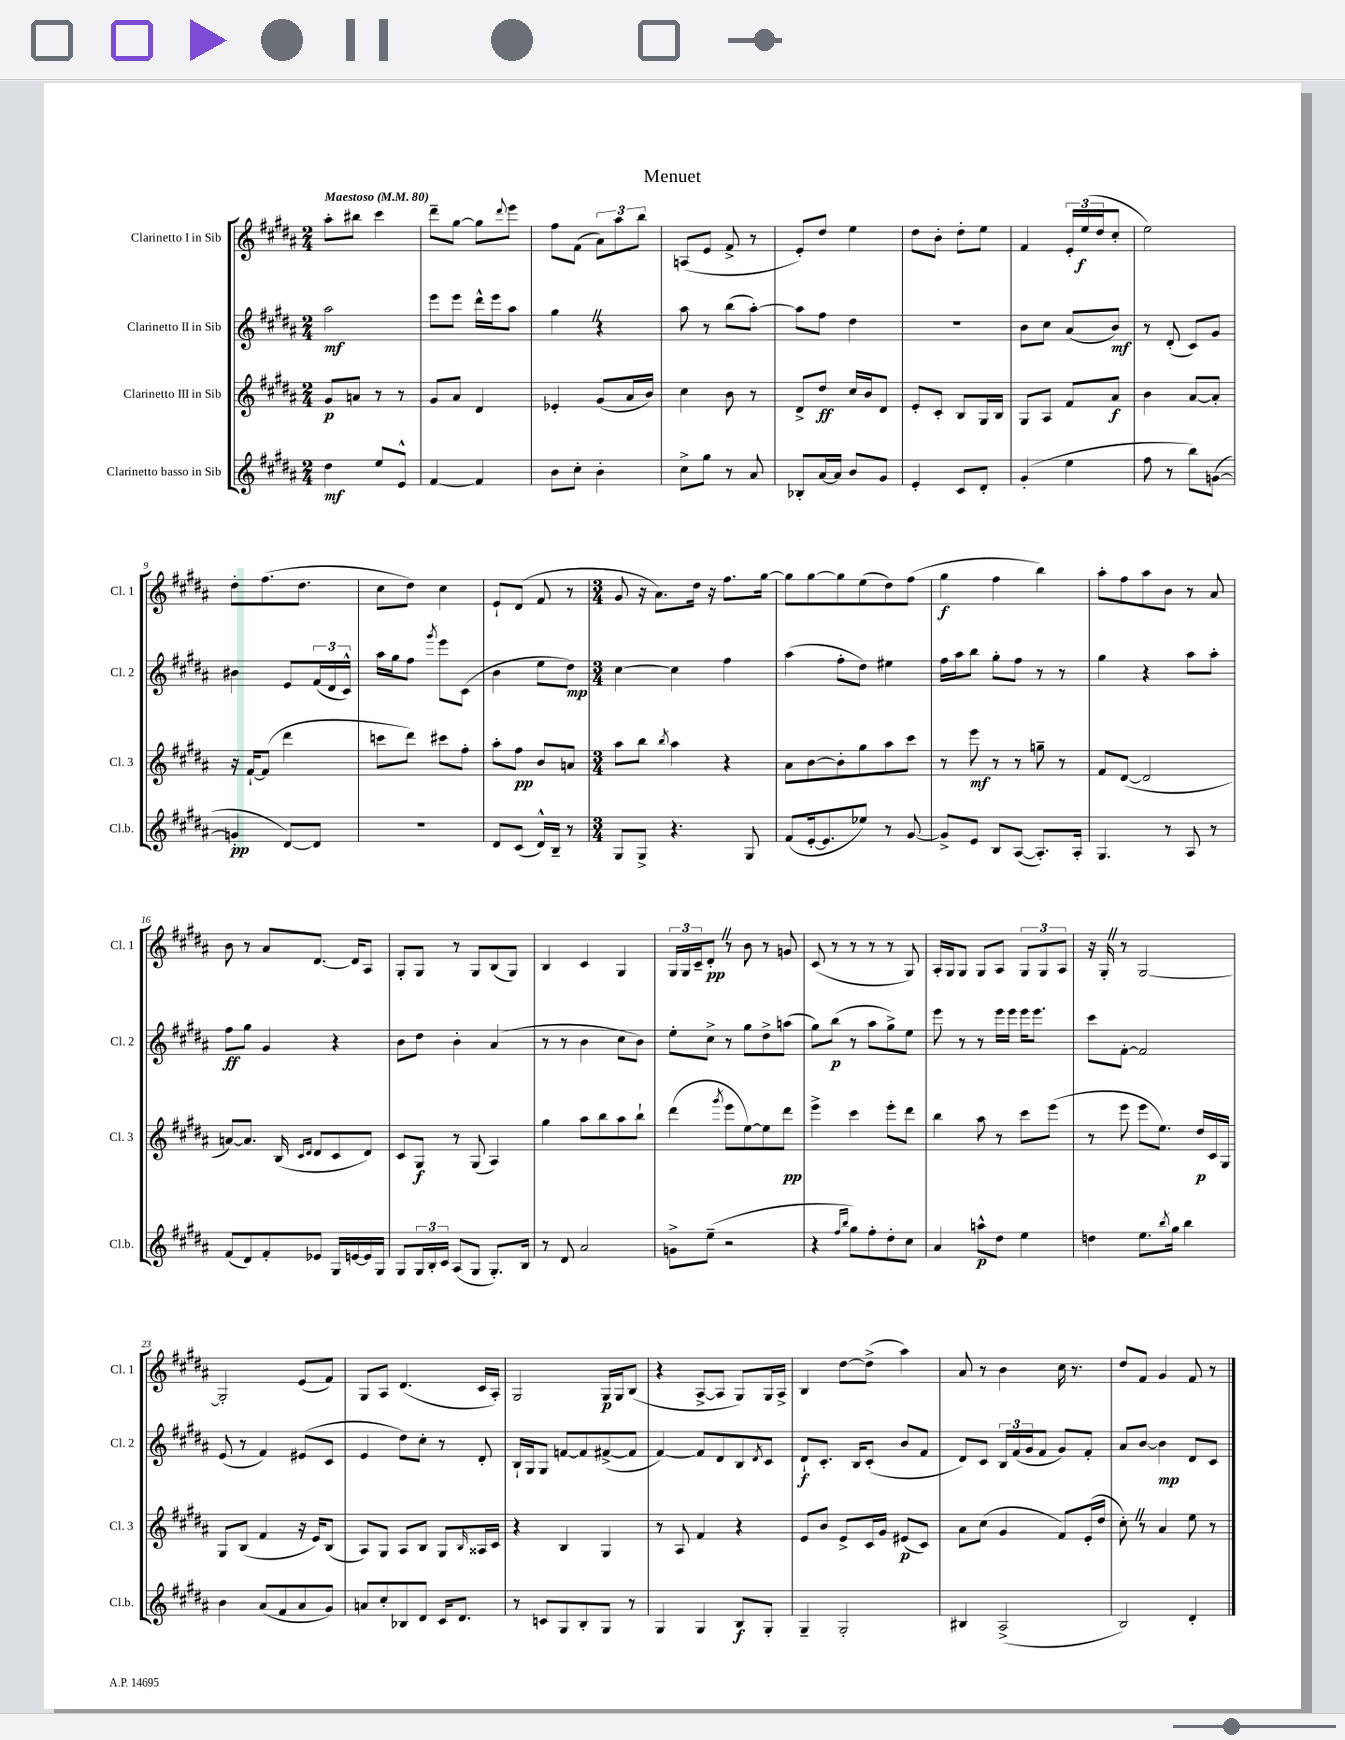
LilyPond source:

\header { title = "Menuet" }
<<
\new StaffGroup <<
\new Staff = "s0" \with { instrumentName = "Clarinetto I in Sib" shortInstrumentName = "Cl. 1" } {
    \clef treble \key b \major \numericTimeSignature \time 2/4 \tempo "Maestoso" 4 = 80
    ais''8-. bis''8 cis'''4 |
    dis'''8-- gis''8~ gis''8 \appoggiatura { dis'''8 } e'''8 |
    fis''8 fis'8( \tuplet 3/2 { ais'8) ais''8 b''8 } |
    a8( e'8 fis'8-> r8 |
    e'8-.) dis''8 e''4 |
    dis''8 b'8-. dis''8-. e''8 |
    fis'4 \tuplet 3/2 { e'16-. e''16\f( dis''16 } cis''8-. |
    e''2) |
    dis''8-. fis''8.( dis''8. |
    cis''8 dis''8) cis''4 |
    e'8-! dis'8( fis'8 r8 |
    \numericTimeSignature \time 3/4 gis'8 r16 ais'8.) dis''16 r16 fis''8. gis''16~ |
    gis''8 gis''8~ gis''8 e''8( dis''8) fis''8( |
    gis''4\f fis''4 b''4) |
    ais''8-. fis''8 ais''8 b'8 r8 ais'8 |
    b'8 r8 ais'8 dis'8.~ dis'16 ais8 |
    gis8-. gis8 r8 gis8 b8( gis8) |
    b4 cis'4 gis4 |
    \tuplet 3/2 { gis16 gis16 cis'16-- } dis'8-.\pp \once \override BreathingSign.text = \markup { \musicglyph "scripts.caesura.straight" } \breathe r8 b'8 r8 g'8 |
    cis'8( r8 r8 r8 r8 gis8) |
    ais16-. gis16 gis8 gis8 ais8 \tuplet 3/2 { gis8 gis8 ais8 } |
    r16 gis16-. \once \override BreathingSign.text = \markup { \musicglyph "scripts.caesura.straight" } \breathe r8 gis2~ |
    gis2-. e'8( fis'8) |
    gis8 ais8 dis'4.( cis'16 ais16-.) |
    gis2 gis16\p gis16 b8( |
    r4 ais8~-> ais8 gis8) gis16 ais16-> |
    b4 dis''8~ dis''8->( ais''4) |
    ais'8 r8 b'4 cis''16 r8. |
    dis''8 fis'8 gis'4 fis'8 r8 \bar "|." |
}
\new Staff = "s1" \with { instrumentName = "Clarinetto II in Sib" shortInstrumentName = "Cl. 2" } {
    \clef treble \key b \major \numericTimeSignature \time 2/4
    ais''2\mf |
    e'''8 e'''8 dis'''16-^ e'''16 ais''8 |
    gis''4 \once \override BreathingSign.text = \markup { \musicglyph "scripts.caesura.straight" } \breathe r4 |
    ais''8 r8 b''8( ais''8~-.) |
    ais''8 fis''8 dis''4 |
    R2 |
    b'8 cis''8 ais'8( b'8\mf) |
    r8 dis'8-.( cis'8) gis'8 |
    bis'4 e'8 \tuplet 3/2 { fis'16( dis'16 cis'16-^) } |
    ais''16 gis''16 fis''8 \acciaccatura { gis'''8 } e'''8 cis'8( |
    b'4 e''8 dis''8\mp) |
    \numericTimeSignature \time 3/4 cis''4~ cis''4 fis''4 |
    ais''4( fis''8-. dis''8) eis''4 |
    fis''16 ais''16 b''8 gis''8-. fis''8 r8 r8 |
    gis''4 r4 ais''8 ais''8-. |
    fis''8\ff gis''8 gis'4 r4 |
    b'8 dis''8 b'4-. ais'4( |
    r8 r8 b'4 cis''8 b'8) |
    e''8-. cis''8-> r8 gis''8 dis''8-> a''8( |
    gis''8) b''8\p( r8 ais''8 gis''8->) e''8 |
    e'''8 r8 r8 e'''16 e'''16 e'''16 e'''8. |
    cis'''8 fis'8~-. fis'2 |
    e'8( r8 fis'4) eis'8( cis'8 |
    e'4 dis''8) cis''8-. r8 dis'8-. |
    b16-! gis16 gis8 f'8~ f'8 fis'8~->( fis'8 |
    fis'4~) fis'8 dis'8 b8 \acciaccatura { dis'8 } cis'8 |
    dis'8-!\f cis'8.-. b16 cis'8-.( b'8 fis'8 |
    dis'8) cis'8 \tuplet 3/2 { b16 fis'16( gis'16 } fis'8 gis'8) fis'8-. |
    ais'8 b'8~ b'4\mp dis'8 cis'8 \bar "|." |
}
\new Staff = "s2" \with { instrumentName = "Clarinetto III in Sib" shortInstrumentName = "Cl. 3" } {
    \clef treble \key b \major \numericTimeSignature \time 2/4
    gis'8\p a'8 r8 r8 |
    gis'8 ais'8 dis'4 |
    ees'4-. gis'8( ais'16 b'16) |
    cis''4 b'8 r8 |
    dis'8-> dis''8\ff cis''16 b'16 dis'8 |
    e'8-. cis'8-. b8 gis16 b16 |
    gis8 ais8 fis'8 ais'8\f |
    b'4 ais'8~ ais'8-. |
    r16 fis'16~-! fis'8( dis'''4 |
    c'''8 dis'''8) cis'''8 fis''8-. |
    ais''8-. fis''8\pp b'8 a'8 |
    \numericTimeSignature \time 3/4 ais''8 b''8 \acciaccatura { b''8 } ais''4 r4 |
    ais'8 b'8~ b'8-. gis''8 ais''8 cis'''8 |
    r8 e'''8\mf r8 r8 g''8-- r8 |
    fis'8 dis'8~( dis'2 |
    a'8~) a'8. b16( \grace { cis'16 dis'16 } dis'8 cis'8 dis'8) |
    cis'8 gis8\f r8 gis8( ais4) |
    gis''4 ais''8 b''8 ais''8 b''8-! |
    dis'''4( \acciaccatura { gis'''8 } e'''8 e''8~) e''8 dis'''8\pp |
    e'''4-> cis'''4 e'''8-. dis'''8 |
    b''4 ais''8 r8 cis'''8 e'''8( |
    r8 e'''8 e'''8 e''8.) dis''16\p cis'16 gis16 |
    gis8 b8( fis'4 r16 e'16) b8( |
    ais8) gis8 ais8 b8 gis8 \grace { b16 } aisis16 cis'16 |
    r4 b4 gis4 |
    r8 ais8 fis'4 r4 |
    e'8 b'8 e'8-> cis'16 gis'16 eis'8\p( cis'8) |
    ais'8 cis''8( gis'4 fis'8) e'16-.( dis''16 |
    cis''8-.) \once \override BreathingSign.text = \markup { \musicglyph "scripts.caesura.straight" } \breathe r8 ais'4 e''8 r8 \bar "|." |
}
\new Staff = "s3" \with { instrumentName = "Clarinetto basso in Sib" shortInstrumentName = "Cl.b." } {
    \clef treble \key b \major \numericTimeSignature \time 2/4
    dis''4\mf e''8 e'8-^ |
    fis'4~ fis'4 |
    b'8 cis''8-. b'4-. |
    cis''8-> gis''8 r8 ais'8 |
    bes8-. ais'16~ ais'16 b'8 gis'8 |
    e'4-. cis'8 dis'8-. |
    gis'4-.( e''4 |
    fis''8 r8 b''8) g'8~( |
    g'4-.\pp dis'8~) dis'8 |
    r2 |
    dis'8 cis'8( dis'16-^) b16-- r8 |
    \numericTimeSignature \time 3/4 gis8 gis8-> r4. gis8 |
    fis'8( e'16~-. e'8. ees''8) r8 gis'8~ |
    gis'8-> e'8 b8 ais8~( ais8.-.) ais16-. |
    gis4. r8 ais8 r8 |
    fis'8( dis'8) fis'8-. ees'8 gis16 e'16~ e'16 gis16 |
    gis8 \tuplet 3/2 { gis16 b16-. cis'16 } ais8( gis8 gis8.-.) b16 |
    r8 dis'8 ais'2 |
    g'8-> e''8--( r2 |
    r4 \grace { fis''16 b''16 } gis''8) fis''8-. dis''8-. cis''8 |
    ais'4 a''8-^\p dis''8 e''4 |
    d''4 e''8. \acciaccatura { b''8 } gis''16 b''4 |
    b'4 ais'8( fis'8 ais'8 gis'8) |
    a'8 cis''8-. bes8 dis'8 cis'16 dis'8. |
    r8 c'8 gis8 b8-. gis8 r8 |
    gis4 gis4 b8\f gis8-. |
    gis4-- gis2-. |
    bis4 ais2->( |
    b2) dis'4-. \bar "|." |
}
>>
>>
